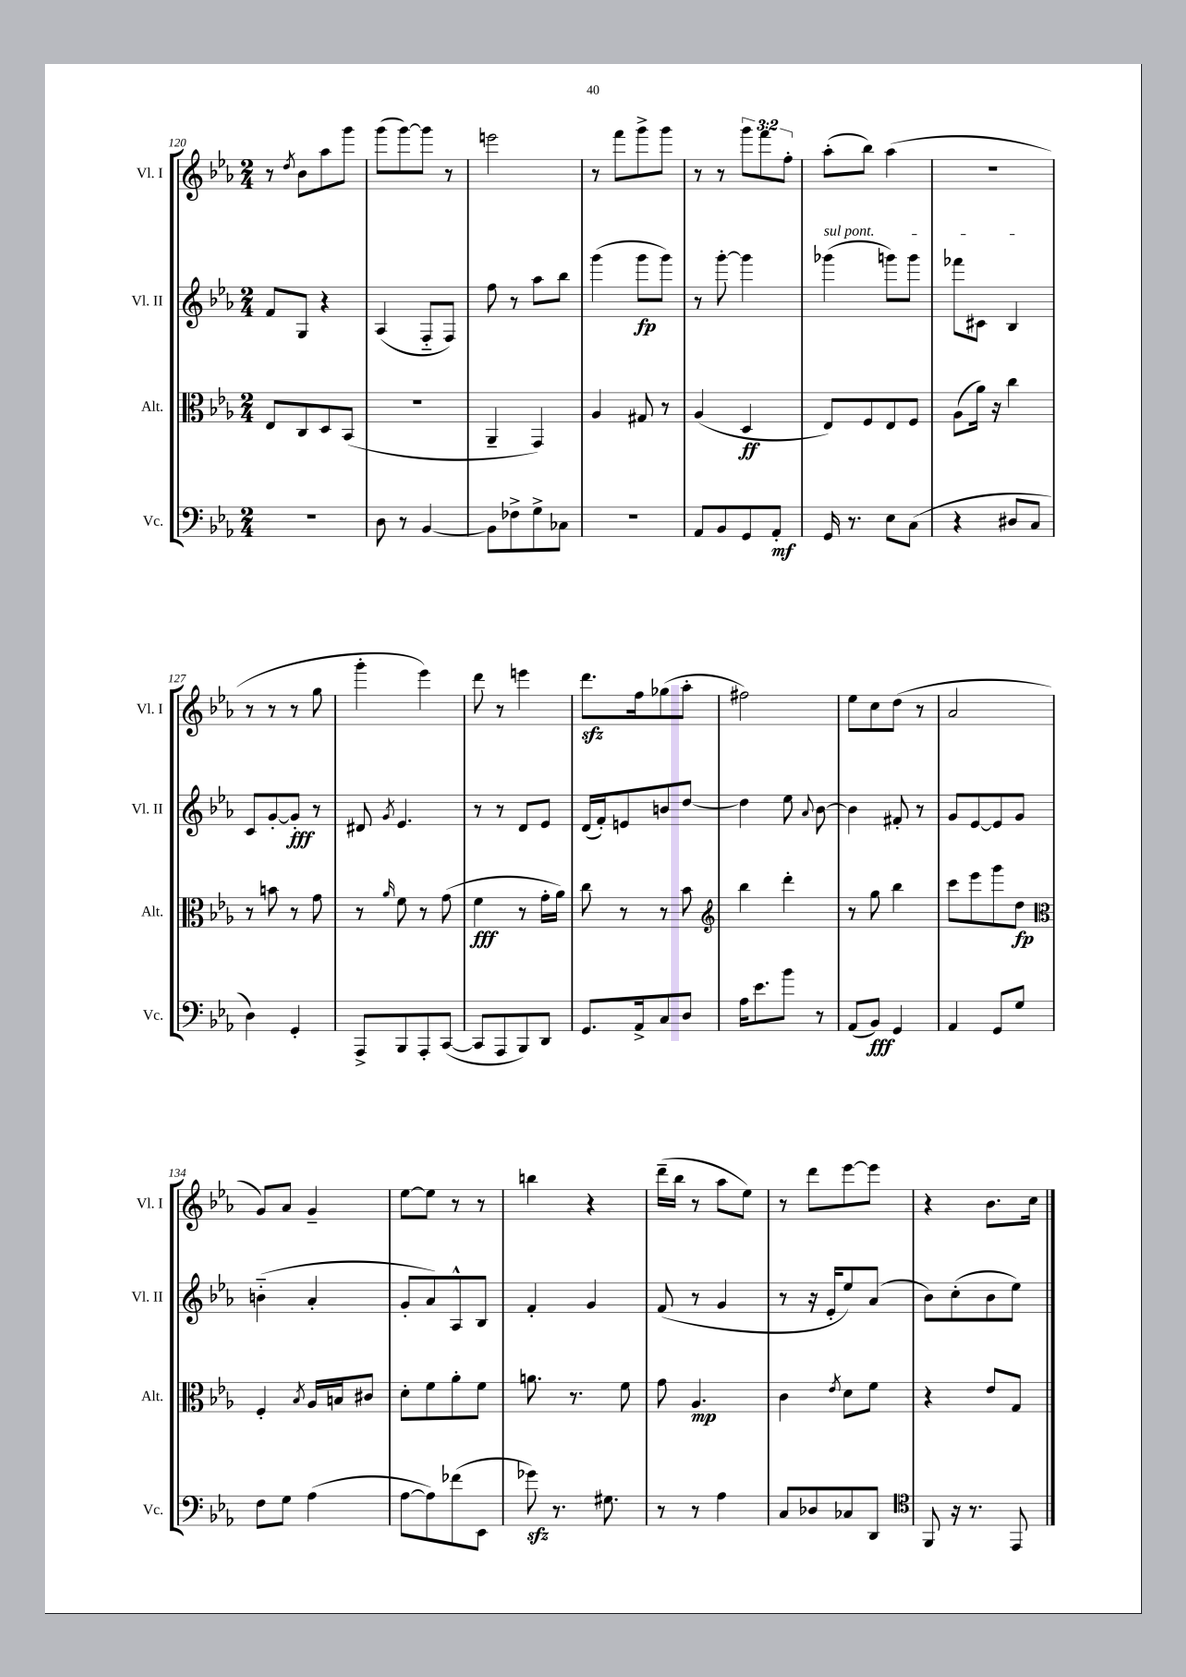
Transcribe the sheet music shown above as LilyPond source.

<<
\new StaffGroup <<
\new Staff = "s0" \with { instrumentName = "Vl. I" shortInstrumentName = "Vl. I" } {
    \clef treble \key ees \major \numericTimeSignature \time 2/4 \override Staff.TupletNumber.text = #tuplet-number::calc-fraction-text
    \autoBeamOff r8 \acciaccatura { d''8 } bes'8[ aes''8 g'''8] |
    g'''8[( g'''8~) g'''8] r8 |
    e'''2 |
    r8 f'''8[ g'''8-> g'''8] |
    r8 r8 \tuplet 3/2 { g'''8[ f'''8 f''8]-. } |
    aes''8[-.( bes''8]) aes''4( |
    R2 |
    r8 r8 r8 g''8 |
    g'''4-. ees'''4) |
    d'''8 r8 e'''4 |
    d'''8.[\sfz f''16 ges''8( aes''8]-. |
    fis''2) |
    ees''8[ c''8 d''8]( r8 |
    aes'2 |
    g'8[) aes'8] g'4-- |
    ees''8[~ ees''8] r8 r8 |
    b''4 r4 |
    d'''16[--( bes''16] r8 aes''8[ ees''8]) |
    r8 d'''8[ ees'''8~ ees'''8] |
    r4 bes'8.[ c''16] \bar "|." |
}
\new Staff = "s1" \with { instrumentName = "Vl. II" shortInstrumentName = "Vl. II" } {
    \clef treble \key ees \major \numericTimeSignature \time 2/4
    \autoBeamOff f'8[ g8] r4 |
    aes4( f8[-_ f8]) |
    f''8 r8 aes''8[ bes''8] |
    g'''4( g'''8[\fp g'''8]) |
    r8 g'''8~-. g'''4 |
    \once \override TextSpanner.bound-details.left.text = \markup { \italic "sul pont." } ges'''4\startTextSpan( g'''8[) g'''8] |
    fes'''8[ cis'8] bes4\stopTextSpan |
    c'8[ g'8~-. g'8]-.\fff r8 |
    dis'8 \acciaccatura { g'8 } ees'4. |
    r8 r8 d'8[ ees'8] |
    d'16[( f'16-.) e'8 b'8 d''8]~ |
    d''4 ees''8 \appoggiatura { aes'8 } bes'8~ |
    bes'4 fis'8-. r8 |
    g'8[ ees'8~ ees'8 g'8] |
    b'4-_( aes'4-. |
    g'8[-. aes'8) aes8-^ bes8] |
    f'4-. g'4 |
    f'8( r8 g'4 |
    r8 r16 ees'16[-. ees''8) aes'8]( |
    bes'8[) c''8-.( bes'8 ees''8]) \bar "|." |
}
\new Staff = "s2" \with { instrumentName = "Alt." shortInstrumentName = "Alt." } {
    \clef alto \key ees \major \numericTimeSignature \time 2/4
    \autoBeamOff ees8[ c8 d8 bes,8]( |
    R2 |
    aes,4-- g,4) |
    aes4 gis8 r8 |
    aes4( d4\ff |
    ees8[) f8 ees8 f8] |
    aes8[( aes'16]) r16 c''4 |
    r8 b'8 r8 g'8 |
    r8 \grace { aes'16 } f'8 r8 g'8( |
    f'4\fff r8 g'16[-. aes'16]) |
    c''8 r8 r8 bes'8 |
    \clef treble bes''4 d'''4-. |
    r8 g''8 bes''4 |
    c'''8[ ees'''8 g'''8 d''8]\fp |
    \clef alto f4-. \acciaccatura { bes8 } aes16[ b16 cis'8] |
    d'8[-. f'8 aes'8-. f'8] |
    a'8. r8. f'8 |
    g'8 aes4.\mp |
    c'4 \acciaccatura { ees'8 } d'8[ f'8] |
    r4 ees'8[ g8] \bar "|." |
}
\new Staff = "s3" \with { instrumentName = "Vc." shortInstrumentName = "Vc." } {
    \clef bass \key ees \major \numericTimeSignature \time 2/4
    \autoBeamOff R2 |
    d8 r8 bes,4~ |
    bes,8[ fes8-> g8-> ces8] |
    r2 |
    aes,8[ bes,8 g,8 aes,8]-.\mf |
    g,16 r8. ees8[ c8]( |
    r4 dis8[ c8] |
    d4) g,4-. |
    aes,,8[-> bes,,8 aes,,8-. c,8]~( |
    c,8[ aes,,8 bes,,8) d,8] |
    g,8.[ aes,16-> c8 d8] |
    aes16[ ees'8. bes'8] r8 |
    aes,8[( bes,8]\fff) g,4 |
    aes,4 g,8[ g8] |
    f8[ g8] aes4( |
    aes8[~ aes8) fes'8( ees,8] |
    ges'8\sfz) r8. gis8. |
    r8 r8 aes4 |
    c8[ des8 ces8 d,8] |
    \clef tenor f,8 r16 r8. ees,8 \bar "|." |
}
>>
>>
\layout { \context { \Score currentBarNumber = #120 } }
